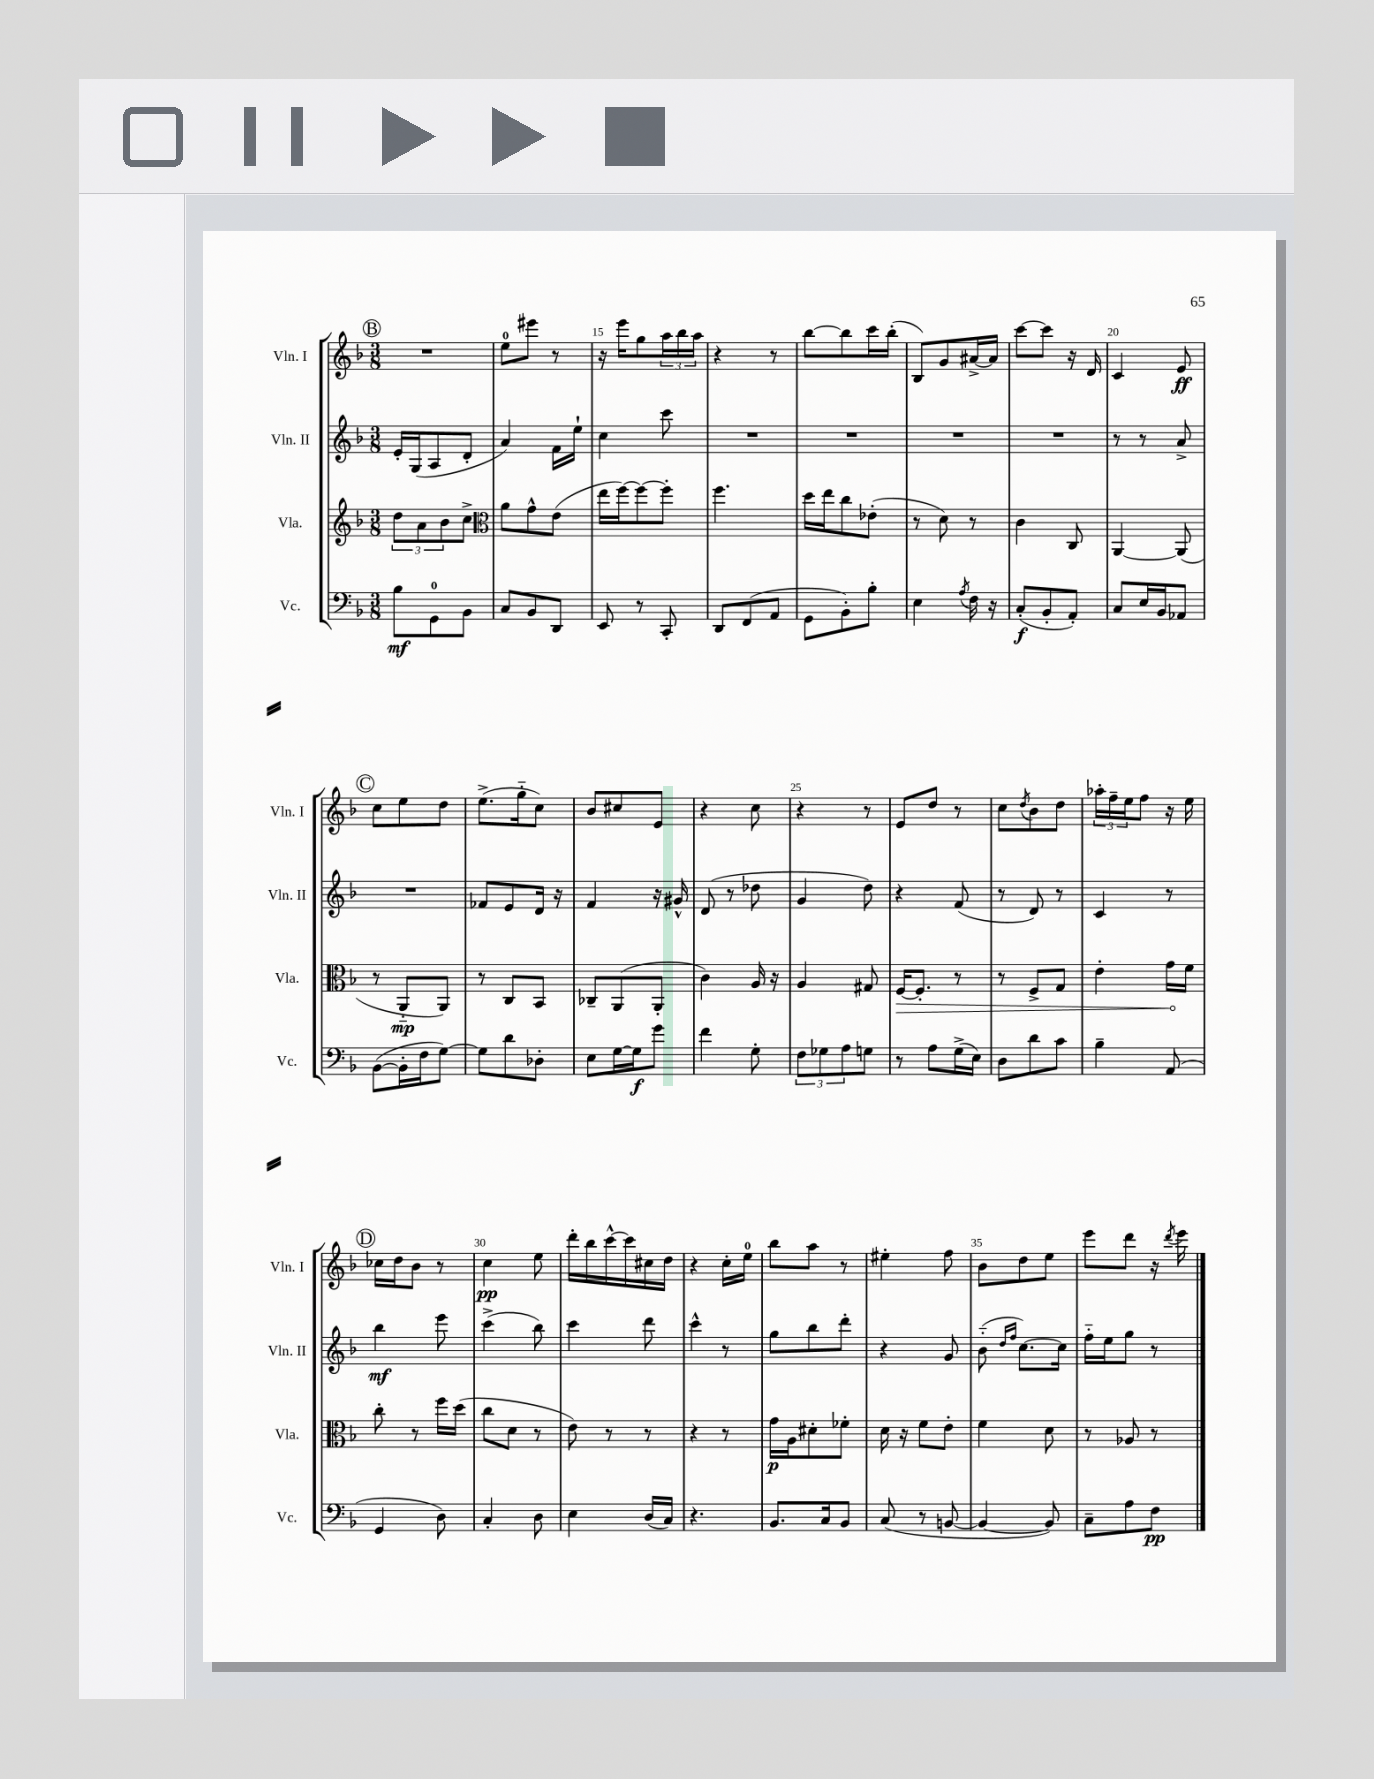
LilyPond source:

<<
\new StaffGroup <<
\new Staff = "s0" \with { instrumentName = "Vln. I" shortInstrumentName = "Vln. I" } {
    \clef treble \key f \major \numericTimeSignature \time 3/8
    \mark \markup { \circle "B" } R4. |
    e''8-0 eis'''8 r8 |
    r16 e'''16 g''8 \tuplet 3/2 { a''16 bes''16 a''16 } |
    r4 r8 |
    bes''8~ bes''8 c'''16 bes''16-.( |
    bes8) g'8 ais'16~-> ais'16 |
    c'''8~ c'''8 r16 d'16 |
    c'4 e'8\ff |
    \mark \markup { \circle "C" } c''8 e''8 d''8 |
    e''8.->( g''16-_ c''8) |
    bes'8 cis''8 e'8 |
    r4 c''8 |
    r4 r8 |
    e'8 d''8 r8 |
    c''8 \acciaccatura { d''8 } bes'8 d''8 |
    \tuplet 3/2 { aes''16-. f''16-- e''16 } f''8 r16 e''16 |
    \mark \markup { \circle "D" } ces''16 d''16 bes'8 r8 |
    c''4\pp e''8 |
    d'''16-. bes''16 c'''16~-^ c'''16 cis''16 d''16 |
    r4 c''16-. e''16-0 |
    bes''8 a''8 r8 |
    eis''4-. f''8 |
    bes'8 d''8 e''8 |
    e'''8 d'''8 r16 \acciaccatura { d'''8 } e'''16 \bar "|." |
}
\new Staff = "s1" \with { instrumentName = "Vln. II" shortInstrumentName = "Vln. II" } {
    \clef treble \key f \major \numericTimeSignature \time 3/8
    \mark \markup { \circle "B" } e'16-. g16( a8 d'8-. |
    a'4) f'16 e''16-! |
    c''4 c'''8 |
    R4. |
    R4. |
    R4. |
    R4. |
    r8 r8 a'8-> |
    \mark \markup { \circle "C" } R4. |
    fes'8 e'8 d'16 r16 |
    f'4 r16 gis'16-^ |
    d'8( r8 des''8 |
    g'4 d''8) |
    r4 f'8( |
    r8 d'8) r8 |
    c'4 r8 |
    \mark \markup { \circle "D" } bes''4\mf e'''8 |
    c'''4->( bes''8) |
    c'''4 d'''8 |
    c'''4-^ r8 |
    g''8 bes''8 d'''8-. |
    r4 g'8 |
    bes'8-_( \grace { d''16 f''16 } c''8.~) c''16 |
    f''16-_ e''16 g''8 r8 \bar "|." |
}
\new Staff = "s2" \with { instrumentName = "Vla." shortInstrumentName = "Vla." } {
    \clef treble \key f \major \numericTimeSignature \time 3/8
    \mark \markup { \circle "B" } \tuplet 3/2 { d''8 a'8 bes'8 } c''8-> |
    \clef alto a'8 g'8-^ e'8( |
    e''16 f''16~) f''8~ f''8-. |
    f''4. |
    d''16 e''16 c''8 ees'8-.( |
    r8 d'8) r8 |
    c'4 c8 |
    a,4~ a,8( |
    \mark \markup { \circle "C" } r8 a,8-_\mp a,8) |
    r8 c8 bes,8 |
    ces8-- a,8( a,8-. |
    c'4) a16 r16 |
    a4 gis8 |
    \once \override Hairpin.circled-tip = ##t f16~\> f8.-. r8 |
    r8 f8-> g8 |
    e'4-. g'16\! f'16 |
    \mark \markup { \circle "D" } c''8-. r8 f''16 d''16( |
    c''8 d'8 r8 |
    e'8) r8 r8 |
    r4 r8 |
    g'16\p a16 dis'8-. fes'8-. |
    d'16 r16 f'8 e'8-. |
    f'4 d'8 |
    r8 aes8 r8 \bar "|." |
}
\new Staff = "s3" \with { instrumentName = "Vc." shortInstrumentName = "Vc." } {
    \clef bass \key f \major \numericTimeSignature \time 3/8
    \mark \markup { \circle "B" } bes8\mf g,8-0 bes,8 |
    c8 bes,8 d,8 |
    e,8 r8 c,8-. |
    d,8 f,8( a,8 |
    g,8 bes,8-.) bes8-. |
    e4 \acciaccatura { a8 } f16 r16 |
    c8-.\f( bes,8-. a,8-.) |
    c8 e16 bes,16 aes,8 |
    \mark \markup { \circle "C" } bes,8~( bes,16-. f16 g8~) |
    g8 d'8 des8-. |
    e8 g16~ g16\f g'8 |
    f'4 g8-. |
    \tuplet 3/2 { f8 ges8 a8 } g8 |
    r8 a8 g16->( e16) |
    d8 d'8 c'8 |
    bes4-- a,8( |
    \mark \markup { \circle "D" } g,4 d8) |
    c4-. d8 |
    e4 d16( c16) |
    r4. |
    bes,8. c16 bes,8 |
    c8( r8 b,8~ |
    b,4~ b,8) |
    c8-- a8 f8\pp \bar "|." |
}
>>
>>
\layout { \context { \Score currentBarNumber = #13 \override BarNumber.break-visibility = ##(#f #t #t) barNumberVisibility = #(every-nth-bar-number-visible 5) } }
